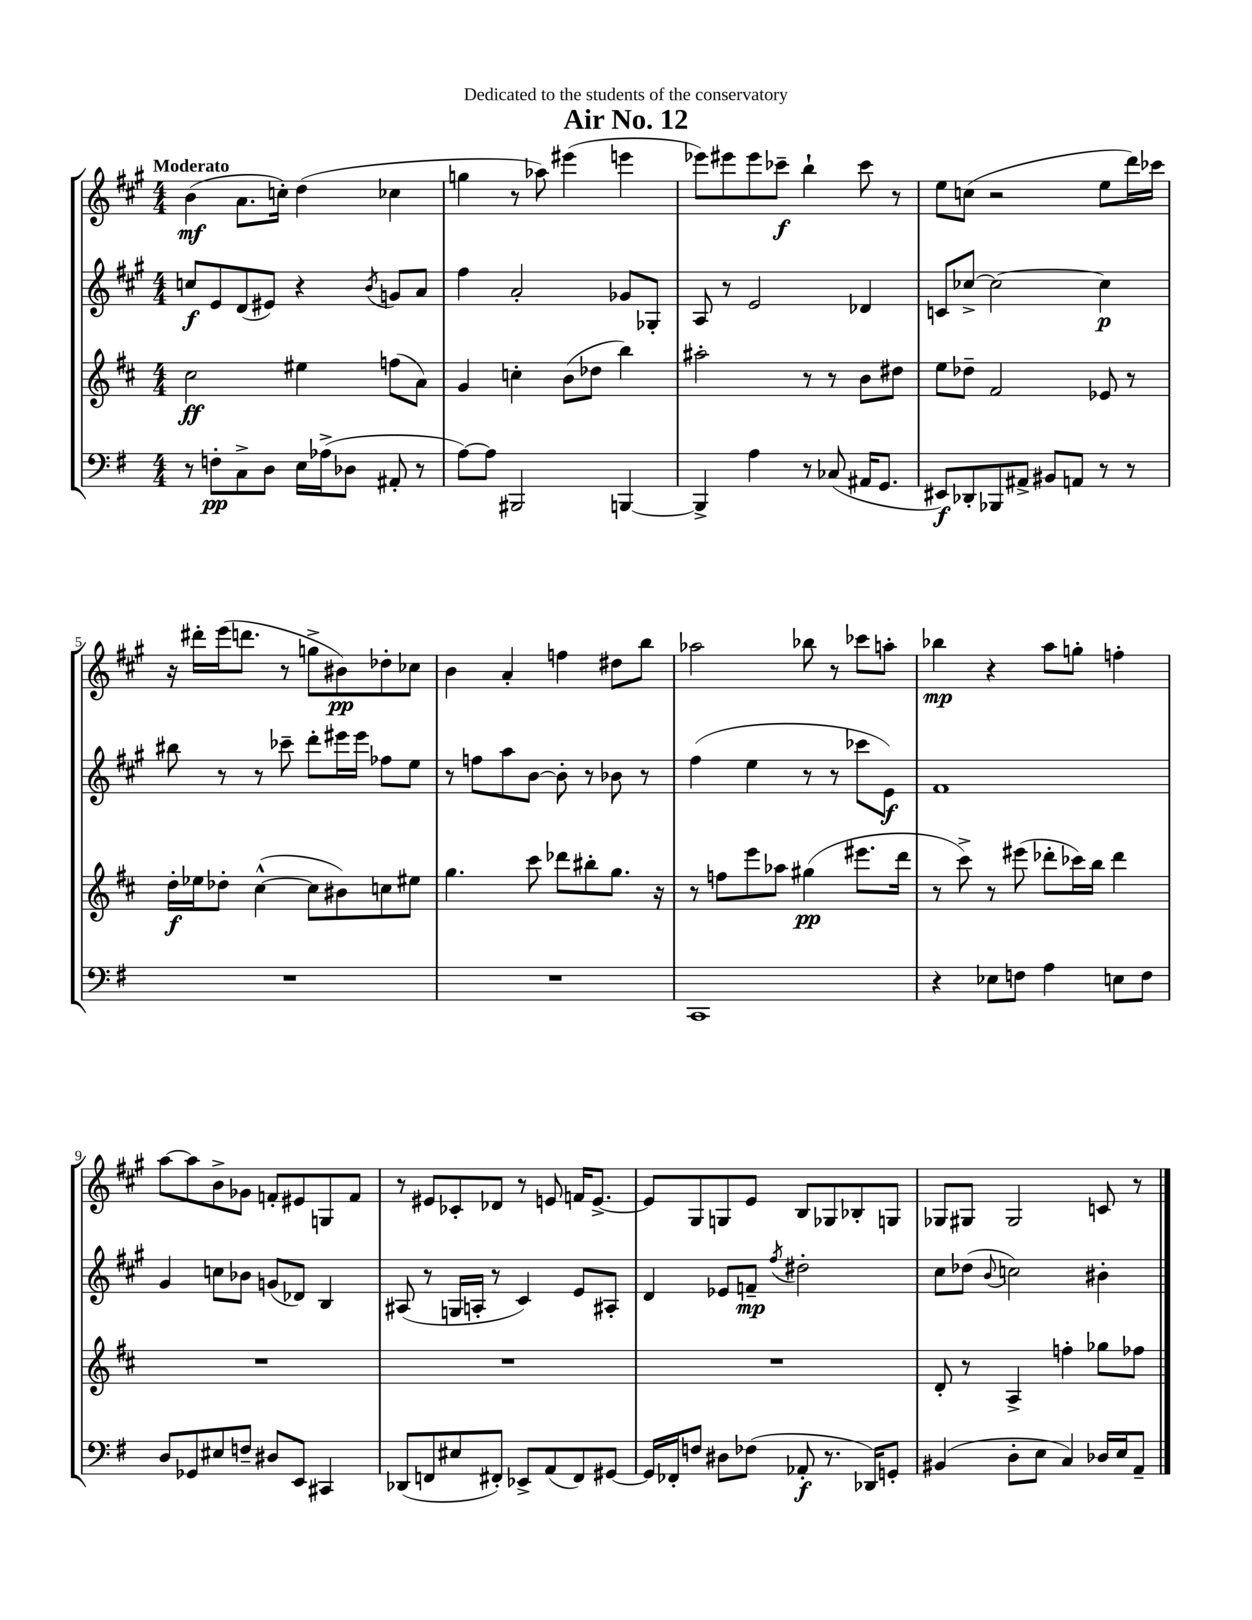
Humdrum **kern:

**kern	**kern	**kern	**kern
*staff4	*staff3	*staff2	*staff1
*clefF4	*clefG2	*clefG2	*clefG2
*k[f#]	*k[f#c#]	*k[f#c#g#]	*k[f#c#g#]
*M4/4	*M4/4	*M4/4	*M4/4
8r	2cc#	8cc	(4b
8F'	.	8e	.
8C^	.	(8d	8.a
8D	.	8e#)	.
.	.	.	16cc')
16E	4ee#	4r	(4dd
(16A-^	.	.	.
8D-	.	.	.
.	.	8qb	.
8AA#'	(8ff	8g	4cc-
8r	8a)	8a	.
=	=	=	=
[8A)	4g	4ff#	4gg
8A]	.	.	.
2BBB#	4cc'	2a'	8r
.	.	.	8aa-)
.	(8b	.	(4eee#
.	8dd-	.	.
[4BBB	4bb)	8g-	4eee
.	.	8G-'	.
=	=	=	=
4BBB^]	2aa#'	8A	8eee-)
.	.	8r	8eee#
4A	.	2e	8eee#
.	.	.	8ccc-~
8r	8r	.	4bb`
(8C-	8r	.	.
16AA#	8b	4d-	8ccc-
8.GG	.	.	.
.	8dd#	.	8r
=	=	=	=
8EE#)	8ee	8c	8ee
8DD-'	8dd-~	[8cc-^	(8cc
8BBB-	2f#	2cc-_	2r
8AA#^	.	.	.
8BB#	.	.	.
8AA	.	.	.
8r	8e-	4cc-]	8ee
8r	8r	.	16ddd)
.	.	.	16ccc-
=	=	=	=
1r	16dd'	8bb#	16r
.	16ee-	.	16ddd#'
.	8dd-'	8r	(16eee
.	.	.	8.ddd
.	([4cc#^^	8r	.
.	.	8ccc-~	8r
.	8cc#]	8ddd'	8gg^
.	8b#)	16eee#	8b#)
.	.	16eee#	.
.	8cc	8ff-	8dd-'
.	8ee#	8ee	8cc-
=	=	=	=
1r	4.gg	8r	4b
.	.	8ff	.
.	.	8aa	4a'
.	8ccc#	[8b	.
.	8ddd-	8b']	4ff
.	8bb#'	8r	.
.	8.gg	8b-	8dd#
.	.	8r	8bb
.	16r	.	.
=	=	=	=
1CC	8r	(4ff#	2aa-
.	8ff	.	.
.	8eee	4ee	.
.	8aa-	.	.
.	(4gg#	8r	8bb-
.	.	8r	8r
.	8.eee#	8ccc-	8ccc-
.	.	8e)	8aa'
.	16ddd	.	.
=	=	=	=
4r	8r	1f#	4bb-
.	8ccc#^)	.	.
8E-	8r	.	4r
8F	(8eee#	.	.
4A	8ddd-'	.	8aa
.	16ccc-)	.	8gg'
.	16bb	.	.
8E	4ddd-	.	4ff'
8F	.	.	.
=	=	=	=
8D	1r	4g#	[8aa
8GG-	.	.	8aa]
8E#	.	8cc	8b^
8F~	.	8b-	8g-
8D#	.	(8g	8f'
8EE	.	8d-)	8e#
4CC#	.	4B	8G
.	.	.	8f
=	=	=	=
(8DD-	1r	(8A#	8r
8FF	.	8r	8e#
8E#	.	16G	8c-'
.	.	16A'	.
8FF#')	.	8r	8d-
8EE-^	.	4c#)	8r
(8AA	.	.	8e
8FF#)	.	8e	16f
.	.	.	[8.e^
[8GG#	.	8A#'	.
=	=	=	=
16GG#]	1r	4d	8e]
16FF-'	.	.	.
8F	.	.	8G#
8D#	.	8e-	8G
(8F-	.	8f~	8e
.	.	8qff#	.
8AA-'	.	2dd#'	8B
8.r	.	.	8G-
.	.	.	8B-'
16DD-)	.	.	.
8GG'	.	.	8G
=	=	=	=
(4BB#	8d'	8cc#	8G-
.	8r	(8dd-	8G#
.	.	8qqb	.
8D'	4A^	2cc)	2G#
8E	.	.	.
4C)	4ff'	.	.
16D-	8gg-	4b#'	8c
16E	.	.	.
8AA~	8ff-	.	8r
==	==	==	==
*-	*-	*-	*-
